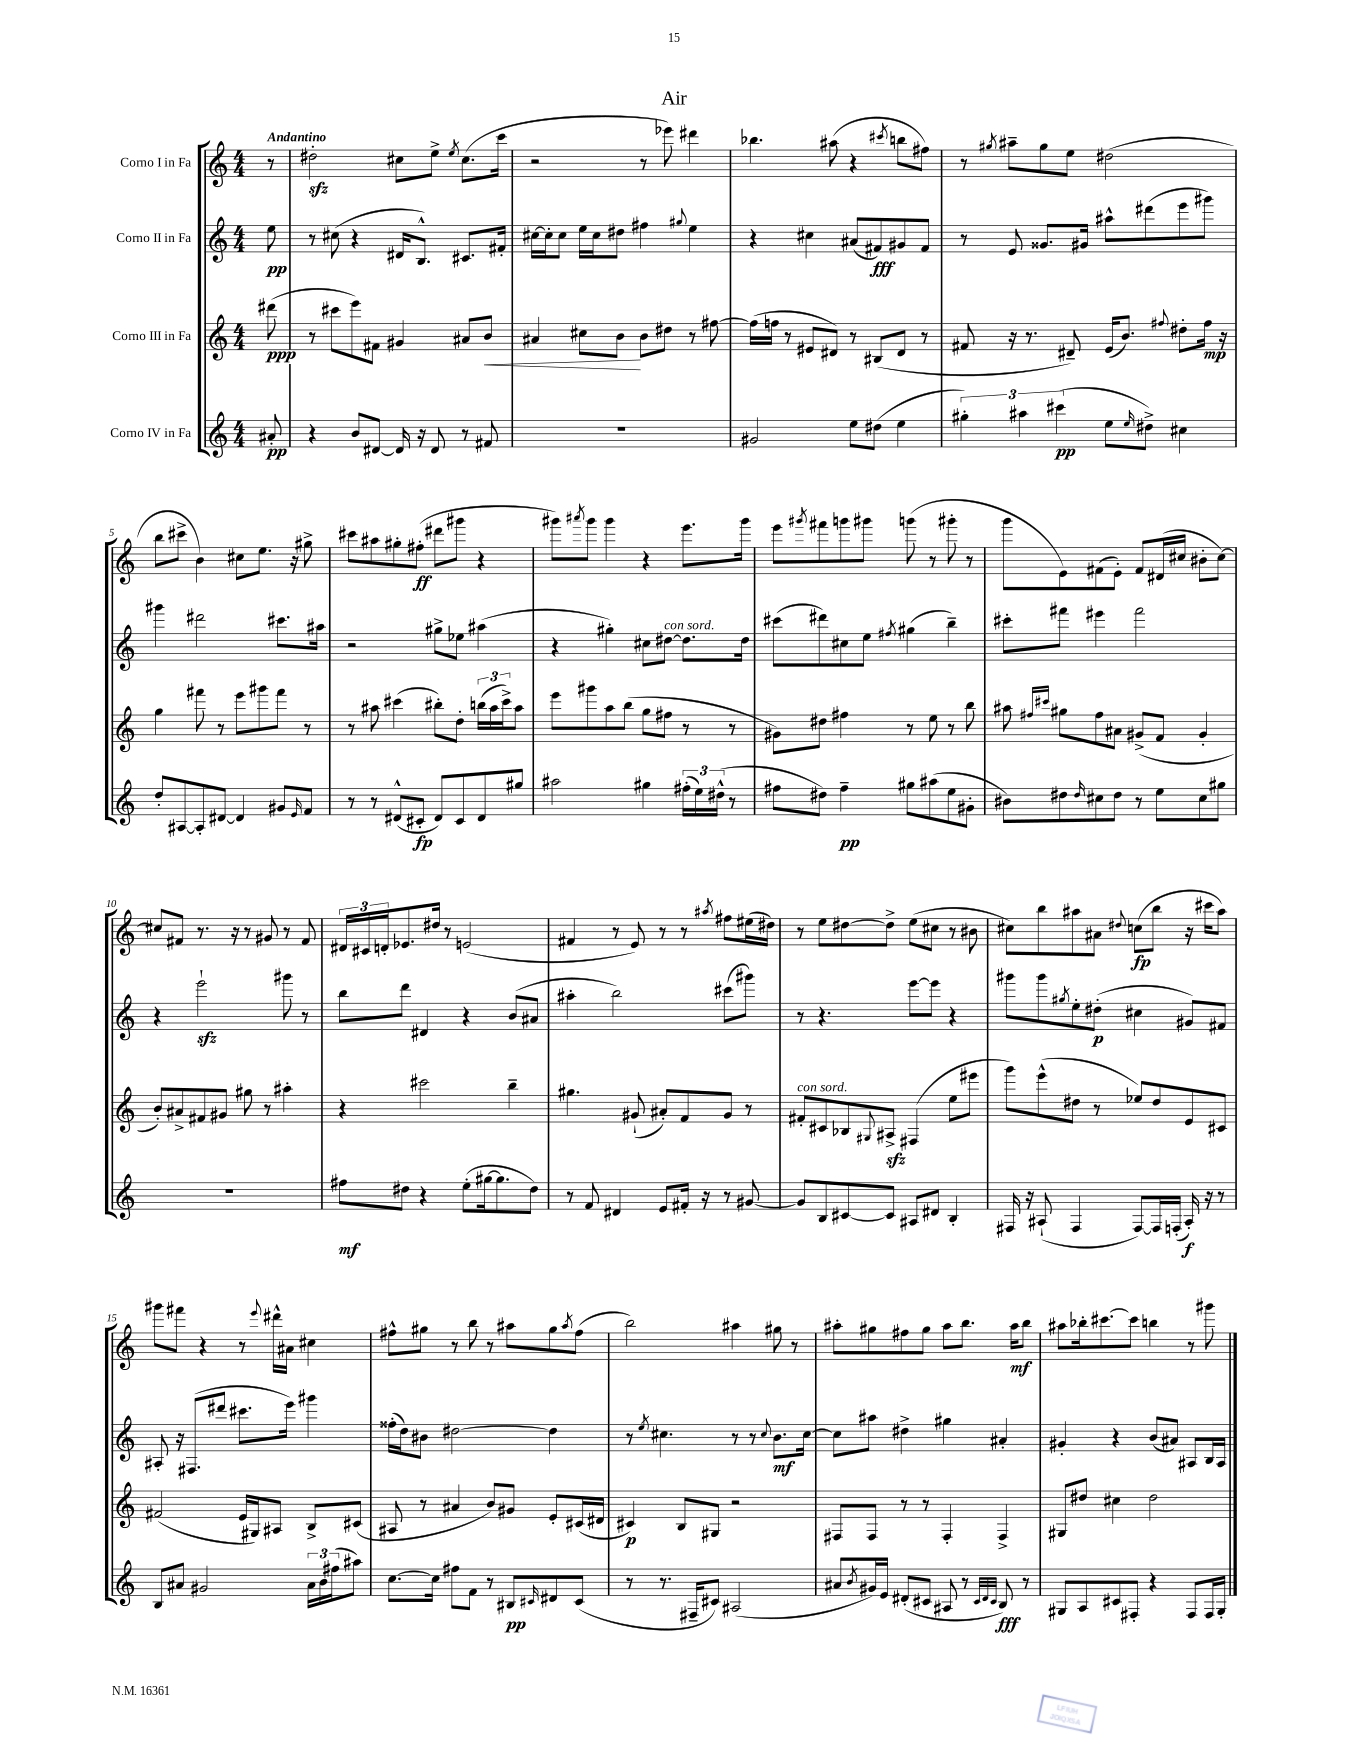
\header { title = "Air" }
<<
\new StaffGroup <<
\new Staff = "s0" \with { instrumentName = "Corno I in Fa" } {
    \clef treble \key c \major \numericTimeSignature \time 4/4 \partial 8 \tempo "Andantino"
    r8 |
    dis''2-.\sfz cis''8 e''8-> \acciaccatura { e''8 } cis''8.( c'''16 |
    r2 r8 ees'''8) dis'''4 |
    bes''4. ais''8( r4 \acciaccatura { cis'''8 } b''8 fis''8) |
    r8 \acciaccatura { gis''8 } ais''8-- gis''8 e''8 dis''2( |
    b''8 cis'''8-> b'4) cis''8 e''8. r16 gis''8-> |
    cis'''8 ais''8 gis''8-. fis''8-.\ff( dis'''8 gis'''8 r4 |
    gis'''8) \acciaccatura { ais'''8 } gis'''8 gis'''4 r4 e'''8. gis'''16 |
    e'''8 \acciaccatura { gis'''8 } fis'''8 g'''8 gis'''8 g'''8( r8 gis'''8-. r8 |
    g'''8 e'8) fis'8( e'8-.) fis'8 dis'16( cis''16 bis'8-. cis''8~) |
    cis''8 fis'8 r8. r16 r8 gis'8 r8 fis'8 |
    \tuplet 3/2 { dis'16 cis'16 d'16-. } ees'8. dis''16 r8 e'2( |
    fis'4 r8 e'8) r8 r8 \acciaccatura { ais''8 } fis''8 eis''16( dis''16) |
    r8 e''8 dis''8~ dis''8-> e''8( cis''8 r8 bis'8 |
    cis''8) b''8 ais''8 ais'8 \appoggiatura { dis''8 } c''8\fp( b''8 r16 cis'''16 ais''8) |
    gis'''8 fis'''8 r4 r8 \appoggiatura { e'''8 } dis'''16-^ ais'16 cis''4 |
    fis''8-^ gis''8 r8 b''8 r8 ais''8 gis''8 \acciaccatura { ais''8 } fis''8( |
    b''2) ais''4 gis''8 r8 |
    ais''8-. gis''8 fis''8 gis''8 ais''8 b''8. ais''16\mf b''8 |
    ais''8 bes''16-. cis'''8.~ cis'''8 b''4 r8 gis'''8 \bar "|." |
}
\new Staff = "s1" \with { instrumentName = "Corno II in Fa" } {
    \clef treble \key c \major \numericTimeSignature \time 4/4 \partial 8
    e''8\pp |
    r8 cis''8( r4 dis'16 b8.-^) cis'8. fis'16-. |
    cis''16~ cis''16-. cis''8 e''16 cis''16 dis''8 fis''4 \appoggiatura { gis''8 } e''4 |
    r4 cis''4 ais'8( fis'8\fff) gis'8 fis'8 |
    r8 e'8 gisis'8. gis'16 ais''8-^ dis'''8( e'''8 gis'''8) |
    gis'''4 dis'''2 cis'''8. ais''16 |
    r2 gis''8-> ees''8 ais''4( |
    r4 gis''4-.) cis''8 dis''8~^\markup { \italic "con sord." } dis''8. dis''16 |
    cis'''8( dis'''8) cis''8 e''8 \acciaccatura { fis''8 } gis''4( b''4--) |
    cis'''8-. fis'''8 eis'''4 fis'''2 |
    r4 e'''2-!\sfz gis'''8 r8 |
    b''8 d'''8 dis'4 r4 b'8( ais'8 |
    ais''4-. b''2) cis'''8( gis'''8) |
    r8 r4. e'''8~ e'''8 r4 |
    gis'''8 gis'''8 \acciaccatura { gis''8 } e''8-. dis''8-.\p( cis''4 gis'8) fis'8 |
    ais8-. r16 fis8.( dis'''8 cis'''8. e'''16) gis'''4 |
    fisis''16-.( d''16) bis'8 dis''2~ dis''4 |
    r8 \acciaccatura { e''8 } cis''4. r8 r8 \appoggiatura { cis''8 } b'8.\mf cis''16~ |
    cis''8 ais''8 dis''4-> gis''4 ais'4-. |
    gis'4-. r4 b'8( ais'8) ais8 b16 ais16 \bar "|." |
}
\new Staff = "s2" \with { instrumentName = "Corno III in Fa" } {
    \clef treble \key c \major \numericTimeSignature \time 4/4 \partial 8
    dis'''8\ppp( |
    r8 cis'''8 e'''8) fis'8 gis'4 ais'8 b'8\< |
    ais'4 cis''8 b'8\! b'8 dis''8 r8 fis''8~ |
    fis''16( f''16 r8 eis'8 dis'8) r8 bis8( dis'8 r8 |
    fis'8 r16 r8. dis'8--) e'16( b'8.) \appoggiatura { fis''8 } dis''8-. fis''16\mp r16 |
    g''4 fis'''8 r8 e'''8 gis'''8 fis'''8 r8 |
    r8 ais''8 cis'''4( bis''8-.) d''8-. \tuplet 3/2 { b''16( ais''16 cis'''16->) } ais''8 |
    e'''8 gis'''8 a''8 b''8( g''8 fis''8 r8 r8 |
    gis'8) dis''8 fis''4 r8 e''8 r8 b''8 |
    ais''8 \grace { fis''16 cis'''16 } gis''8 fis''8 ais'8 gis'8->( f'8 gis'4-. |
    b'8-.) ais'8-> fis'8 gis'8 gis''8 r8 ais''4-. |
    r4 cis'''2 b''4-- |
    gis''4. gis'8-!( ais'8-.) f'8 gis'8 r8 |
    fis'8-.^\markup { \italic "con sord." } cis'8 bes8 \appoggiatura { gis8 } ais8->\sfz fis4( e''8 eis'''8 |
    g'''8) e'''8-^( dis''8 r8 ees''8) dis''8 e'8 cis'8 |
    fis'2( e'16 gis16) ais8 b8-> cis'8( |
    ais8 r8 ais'4 b'8) gis'8 e'8-. cis'16( dis'16 |
    cis'4\p) b8 gis8 r2 |
    fis8 fis8 r8 r8 fis4-. fis4-> |
    gis8 dis''8 cis''4 dis''2 \bar "|." |
}
\new Staff = "s3" \with { instrumentName = "Corno IV in Fa" } {
    \clef treble \key c \major \numericTimeSignature \time 4/4 \partial 8
    ais'8-.\pp |
    r4 b'8 dis'8~ dis'16 r16 dis'8 r8 fis'8 |
    R1 |
    gis'2 e''8 dis''8( e''4 |
    \tuplet 3/2 { gis''4-.) ais''4 cis'''4\pp( } e''8 \grace { e''16 } dis''8->) cis''4 |
    d''8-. ais8~ ais8-. dis'8~ dis'4 gis'8 \grace { e'16 } f'8 |
    r8 r8 dis'8-^( cis'8-.\fp dis'8) cis'8 dis'8 gis''8 |
    ais''2 gis''4 \tuplet 3/2 { fis''16-.( e''16) dis''16-^( } r8 |
    fis''8 dis''8) fis''4--\pp gis''8 ais''8( e''8 gis'8-. |
    bis'8) dis''8 \grace { dis''16 } cis''8 dis''8 r8 e''8 cis''8 gis''8 |
    R1 |
    fis''8\mf dis''8 r4 e''8-.( gis''16~ gis''8. dis''8) |
    r8 f'8 dis'4 e'8 fis'16-. r16 r8 gis'8~ |
    gis'8 b8 cis'8~ cis'8 ais8 dis'8 b4-. |
    fis16 r16 ais8-!( fis4 fis8~) fis16 f16-.( ais16-.\f) r16 r8 |
    b8 ais'8 gis'2 \tuplet 3/2 { ais'16 b'16 fis''16( } ais''8) |
    c''8.~ c''16 fis''8 f'8 r8 bis8\pp \grace { cis'16 } dis'8 cis'8( |
    r8 r8. fis16-- cis'8) ais2( |
    ais'8 \acciaccatura { b'8 } gis'16) e'16 dis'8-.( cis'8 ais8 r8 \grace { cis'32 dis'32 cis'32 } b8\fff) r8 |
    gis8 a8 cis'8 fis8-. r4 fis8 fis16 gis16-. \bar "|." |
}
>>
>>
